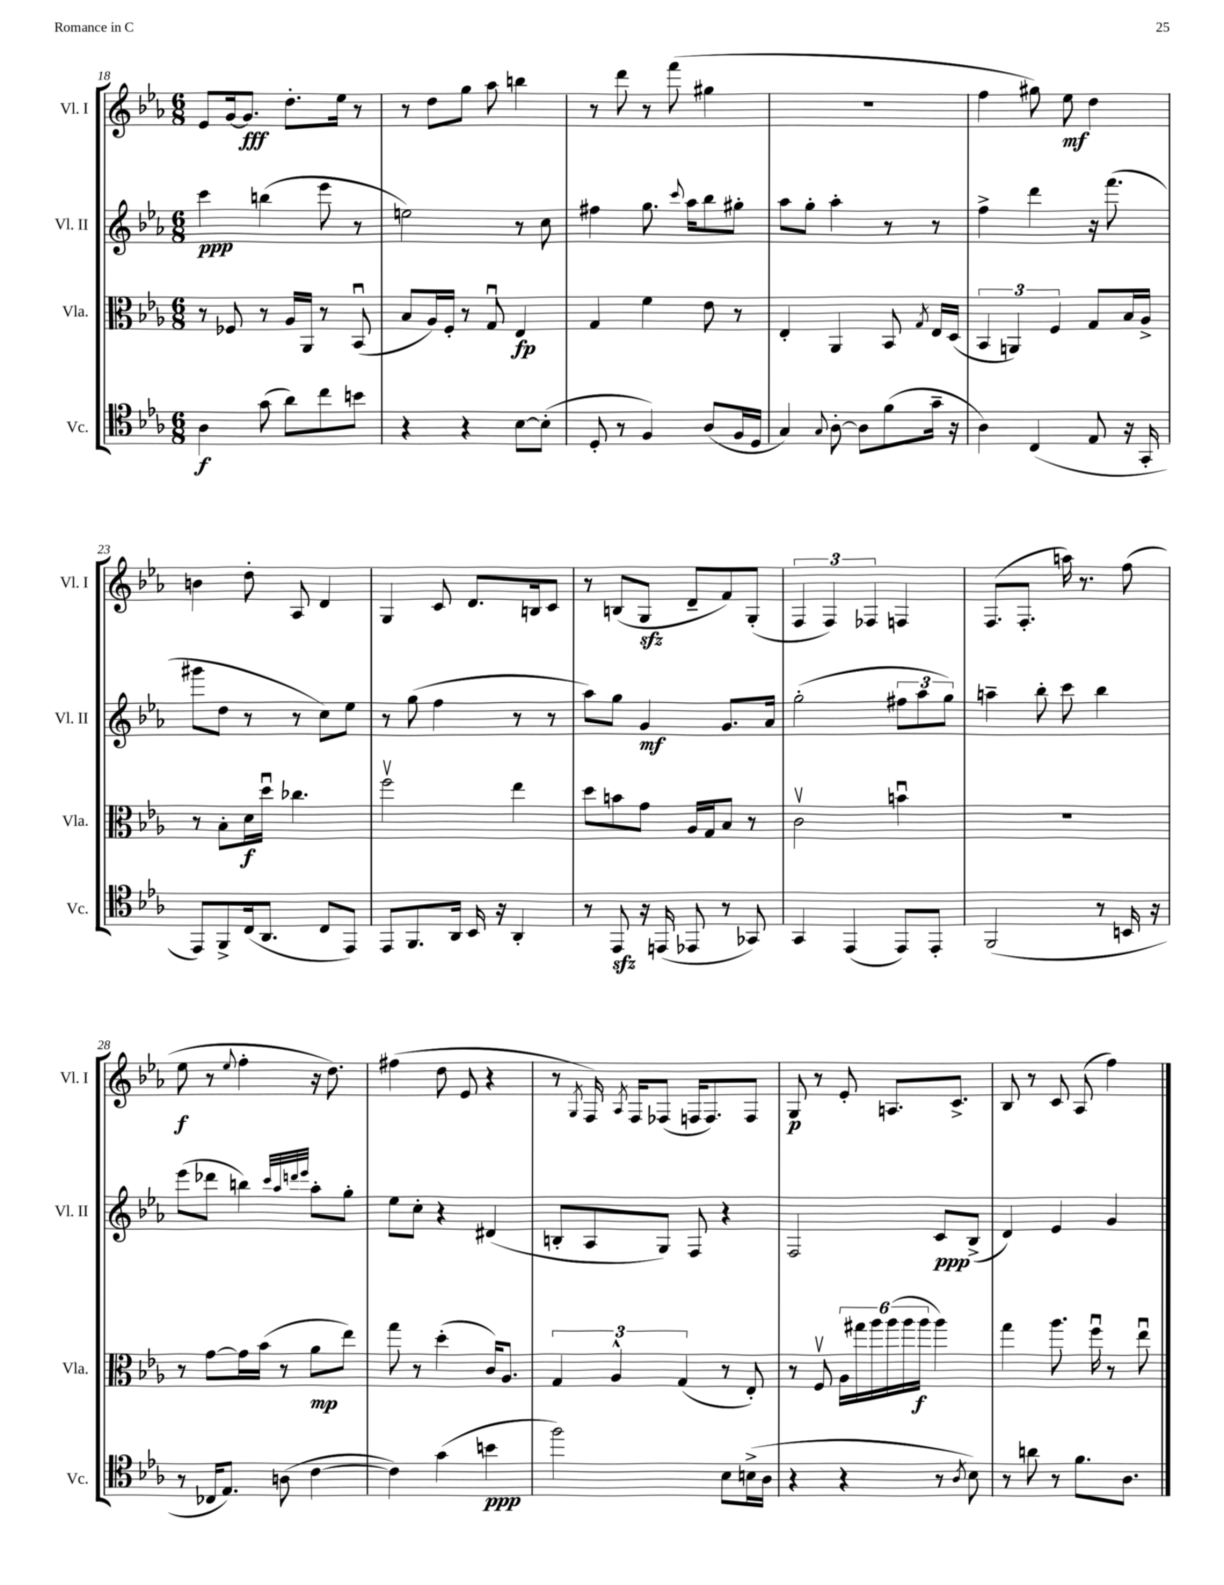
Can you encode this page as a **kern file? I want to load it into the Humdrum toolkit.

**kern	**dynam	**kern	**dynam	**kern	**dynam	**kern	**dynam
*part4	*part4	*part3	*part3	*part2	*part2	*part1	*part1
*staff4	*staff4	*staff3	*staff3	*staff2	*staff2	*staff1	*staff1
*I"Vc.	*	*I"Vla.	*	*I"Vl. II	*	*I"Vl. I	*
*I'Vc.	*	*I'Vla.	*	*I'Vl. II	*	*I'Vl. I	*
*clefC4	*	*clefC3	*	*clefG2	*	*clefG2	*
*k[b-e-a-]	*	*k[b-e-a-]	*	*k[b-e-a-]	*	*k[b-e-a-]	*
*M6/8	*	*M6/8	*	*M6/8	*	*M6/8	*
=18	=18	=18	=18	=18	=18	=18	=18
4A-\	f	8r	.	4ccc\	ppp	8e-/L	.
.	.	8F-X/	.	.	.	[16g/k	.
.	.	.	.	.	.	8.g/J]	fff
(8g\	.	8r	.	(4bbn\	.	.	.
8a-\L)	.	16A-/LL	.	.	.	8.dd'\L	.
.	.	16AA-/JJ	.	.	.	.	.
8cc\	.	8r	.	8eee-\	.	.	.
.	.	.	.	.	.	16ee-\Jk	.
8bn\J	.	(8BB-u/	.	8r	.	8r	.
=19	=19	=19	=19	=19	=19	=19	=19
4r	.	8B-/L	.	2een\)	.	8r	.
.	.	16A-/L)	.	.	.	8dd\L	.
.	.	16F'/JJ	.	.	.	.	.
4r	.	8r	.	.	.	8gg\J	.
.	.	8Gu/	.	.	.	8aa-\	.
[8B-\L	.	4E-/	fp	8r	.	4bbn\	.
(8B-'\J]	.	.	.	8cc\	.	.	.
=20	=20	=20	=20	=20	=20	=20	=20
8D'/	.	4G/	.	4ff#X\	.	8r	.
8r	.	.	.	.	.	8ddd\	.
4F/)	.	4f\	.	8.gg\	.	8r	.
.	.	.	.	.	.	(8fff\	.
.	.	.	.	8qqccc/	.	.	.
.	.	.	.	16aa-\KL	.	.	.
(8A-/L	.	8e-\	.	8bb-\	.	4gg#X\	.
16F/L	.	8r	.	8gg#X'\J	.	.	.
16D/JJ	.	.	.	.	.	.	.
=21	=21	=21	=21	=21	=21	=21	=21
4G/)	.	4E-'/	.	8aa-\L	.	2.r	.
.	.	.	.	8gg'\J	.	.	.
8qqG/	.	.	.	.	.	.	.
[8A-'\	.	4AA-/	.	4aa-'\	.	.	.
8A-\L]	.	.	.	.	.	.	.
(8f\	.	8BB-/	.	8r	.	.	.
.	.	8qG/	.	.	.	.	.
16g~\Jk	.	16E-/LL	.	8r	.	.	.
16r	.	(16D/JJ	.	.	.	.	.
=22	=22	=22	=22	=22	=22	=22	=22
4A-\)	.	6BB-/	.	4ff^\	.	4ff\	.
.	.	6AAn/)	.	.	.	.	.
(4C/	.	.	.	4ddd\	.	8gg#X\)	.
.	.	6F/	.	.	.	.	.
.	.	.	.	.	.	8ee-\	mf
8E-/	.	8G/L	.	16r	.	4dd\	.
.	.	.	.	(8.fff\	.	.	.
16r	.	16B-/L	.	.	.	.	.
16GG'/	.	16A-^/JJ	.	.	.	.	.
!!LO:LB:g=z
=23	=23	=23	=23	=23	=23	=23	=23
8EE-/L)	.	8r	.	8ggg#X\L	.	4bn\	.
8FF^/	.	8B-'\L	.	8dd\J	.	.	.
(16C/k	.	16d\L	f	8r	.	8dd'\	.
8.AA-/J	.	16ddu\JJ	.	.	.	.	.
.	.	4.cc-X\	.	8r	.	8A-/	.
8C/L	.	.	.	8cc\L)	.	4d/	.
8EE-/J)	.	.	.	8ee-\J	.	.	.
=24	=24	=24	=24	=24	=24	=24	=24
8EE-/L	.	2ffv\	.	8r	.	4G/	.
8.FF/	.	.	.	(8gg\	.	.	.
.	.	.	.	4ff\	.	8c/	.
16AA-/Jk	.	.	.	.	.	.	.
16BB-/	.	.	.	.	.	8.d/L	.
16r	.	.	.	.	.	.	.
4AA-'/	.	4ee-\	.	8r	.	.	.
.	.	.	.	.	.	16Bn/k	.
.	.	.	.	8r	.	8c/J	.
=25	=25	=25	=25	=25	=25	=25	=25
8r	.	8dd\L	.	8aa-\L)	.	8r	.
8EE-zz/	.	8bn\	.	8gg\J	.	(8Bn/L	.
16r	.	8g\J	.	4g/	mf	8Gzz/J	.
(16EEn/	.	.	.	.	.	.	.
8EE-X/	.	16A-/LL	.	.	.	8d~/L	.
.	.	16G/J	.	.	.	.	.
8r	.	8B-/J	.	8.g/L	.	8f/)	.
8GG-X/)	.	8r	.	.	.	(8G'/J	.
.	.	.	.	16a-/Jk	.	.	.
=26	=26	=26	=26	=26	=26	=26	=26
4GG/	.	2cv\	.	(2gg'\	.	6F/	.
.	.	.	.	.	.	6F/)	.
(4EE-/	.	.	.	.	.	.	.
.	.	.	.	.	.	6F-X/	.
8EE-/L)	.	4bnu\	.	12ff#X\L	.	4Fn/	.
.	.	.	.	12aa-\	.	.	.
8EE-'/J	.	.	.	.	.	.	.
.	.	.	.	12gg\J)	.	.	.
=27	=27	=27	=27	=27	=27	=27	=27
(2FF/	.	2.r	.	4aan~\	.	(8.F/L	.
.	.	.	.	.	.	8.F'/J	.
.	.	.	.	8bb-'\	.	.	.
.	.	.	.	8ccc\	.	16aan\)	.
.	.	.	.	.	.	8.r	.
8r	.	.	.	4bb-\	.	.	.
16BBn/	.	.	.	.	.	(8ff\	.
16r	.	.	.	.	.	.	.
!!LO:LB:g=z
=28	=28	=28	=28	=28	=28	=28	=28
8r	.	8r	.	(8eee-\L	.	8ee-\	f
16C-X/KL	.	[8g\L	.	8ddd-X\J	.	8r	.
8.E-/J)	.	.	.	.	.	.	.
.	.	.	.	.	.	8qqee-/	.
.	.	16g\L]	.	4bbn\)	.	4ff'\	.
.	.	(16b-\JJ	.	.	.	.	.
(8An\	.	8r	.	.	.	.	.
.	.	.	.	32qqccc/LLL	.	.	.
.	.	.	.	32qqaa-/	.	.	.
.	.	.	.	32qqdddn/	.	.	.
.	.	.	.	32qqeee-/JJJ	.	.	.
[4c\	.	8a-\L	mp	8aa-'\L	.	16r	.
.	.	.	.	.	.	8.dd\)	.
.	.	8ee-\J)	.	8gg'\J	.	.	.
=29	=29	=29	=29	=29	=29	=29	=29
4c\])	.	8gg\	.	8ee-\L	.	(4ff#X\	.
.	.	8r	.	8cc'\J	.	.	.
(4g\	.	(4dd'\	.	4r	.	8dd\	.
.	.	.	.	.	.	8e-/	.
4bn\	ppp	16c/KL)	.	(4d#X/	.	4r	.
.	.	8.A-/J	.	.	.	.	.
=30	=30	=30	=30	=30	=30	=30	=30
2ff\)	.	6G/	.	8Bn'/L	.	8r	.
.	.	.	.	.	.	8qG/	.
.	.	.	.	8A-/	.	16F/)	.
.	.	6A-^^/	.	.	.	.	.
.	.	.	.	.	.	8qA-/	.
.	.	.	.	.	.	16F/KL	.
.	.	.	.	8G/J)	.	(8F-X/J	.
.	.	(6G/	.	.	.	.	.
.	.	.	.	8F/	.	16Fn/KL	.
.	.	.	.	.	.	8.F/)	.
8B-\L	.	8r	.	4r	.	.	.
(16Bn^\L	.	8E-'/)	.	.	.	8F/J	.
16A-\JJ	.	.	.	.	.	.	.
=31	=31	=31	=31	=31	=31	=31	=31
4r	.	8r	.	2F/	.	8G/	p
.	.	8Fv/	.	.	.	8r	.
4r	.	24A-\LL	.	.	.	8e-'/	.
.	.	24gg#X\	.	.	.	.	.
.	.	24aa-\	.	.	.	.	.
.	.	(24aa-\	.	.	.	8.An/L	.
.	.	24aa-\	.	.	.	.	.
.	.	24aa-\JJ	f	.	.	.	.
8r	.	4aa-\)	.	8c/L	ppp	.	.
.	.	.	.	.	.	8.c^/J	.
8qA-/	.	.	.	.	.	.	.
8B-\)	.	.	.	(8B-^/J	.	.	.
=32	=32	=32	=32	=32	=32	=32	=32
8r	.	4gg\	.	4d/)	.	8B-/	.
8an\	.	.	.	.	.	8r	.
8r	.	8.aa-\	.	4e-/	.	8c/	.
8.f\L	.	.	.	.	.	(8A-/	.
.	.	16ffu\	.	.	.	.	.
.	.	8r	.	4g/	.	4ff\)	.
8.A-\J	.	.	.	.	.	.	.
.	.	8ee-u\	.	.	.	.	.
==	==	==	==	==	==	==	==
*-	*-	*-	*-	*-	*-	*-	*-
